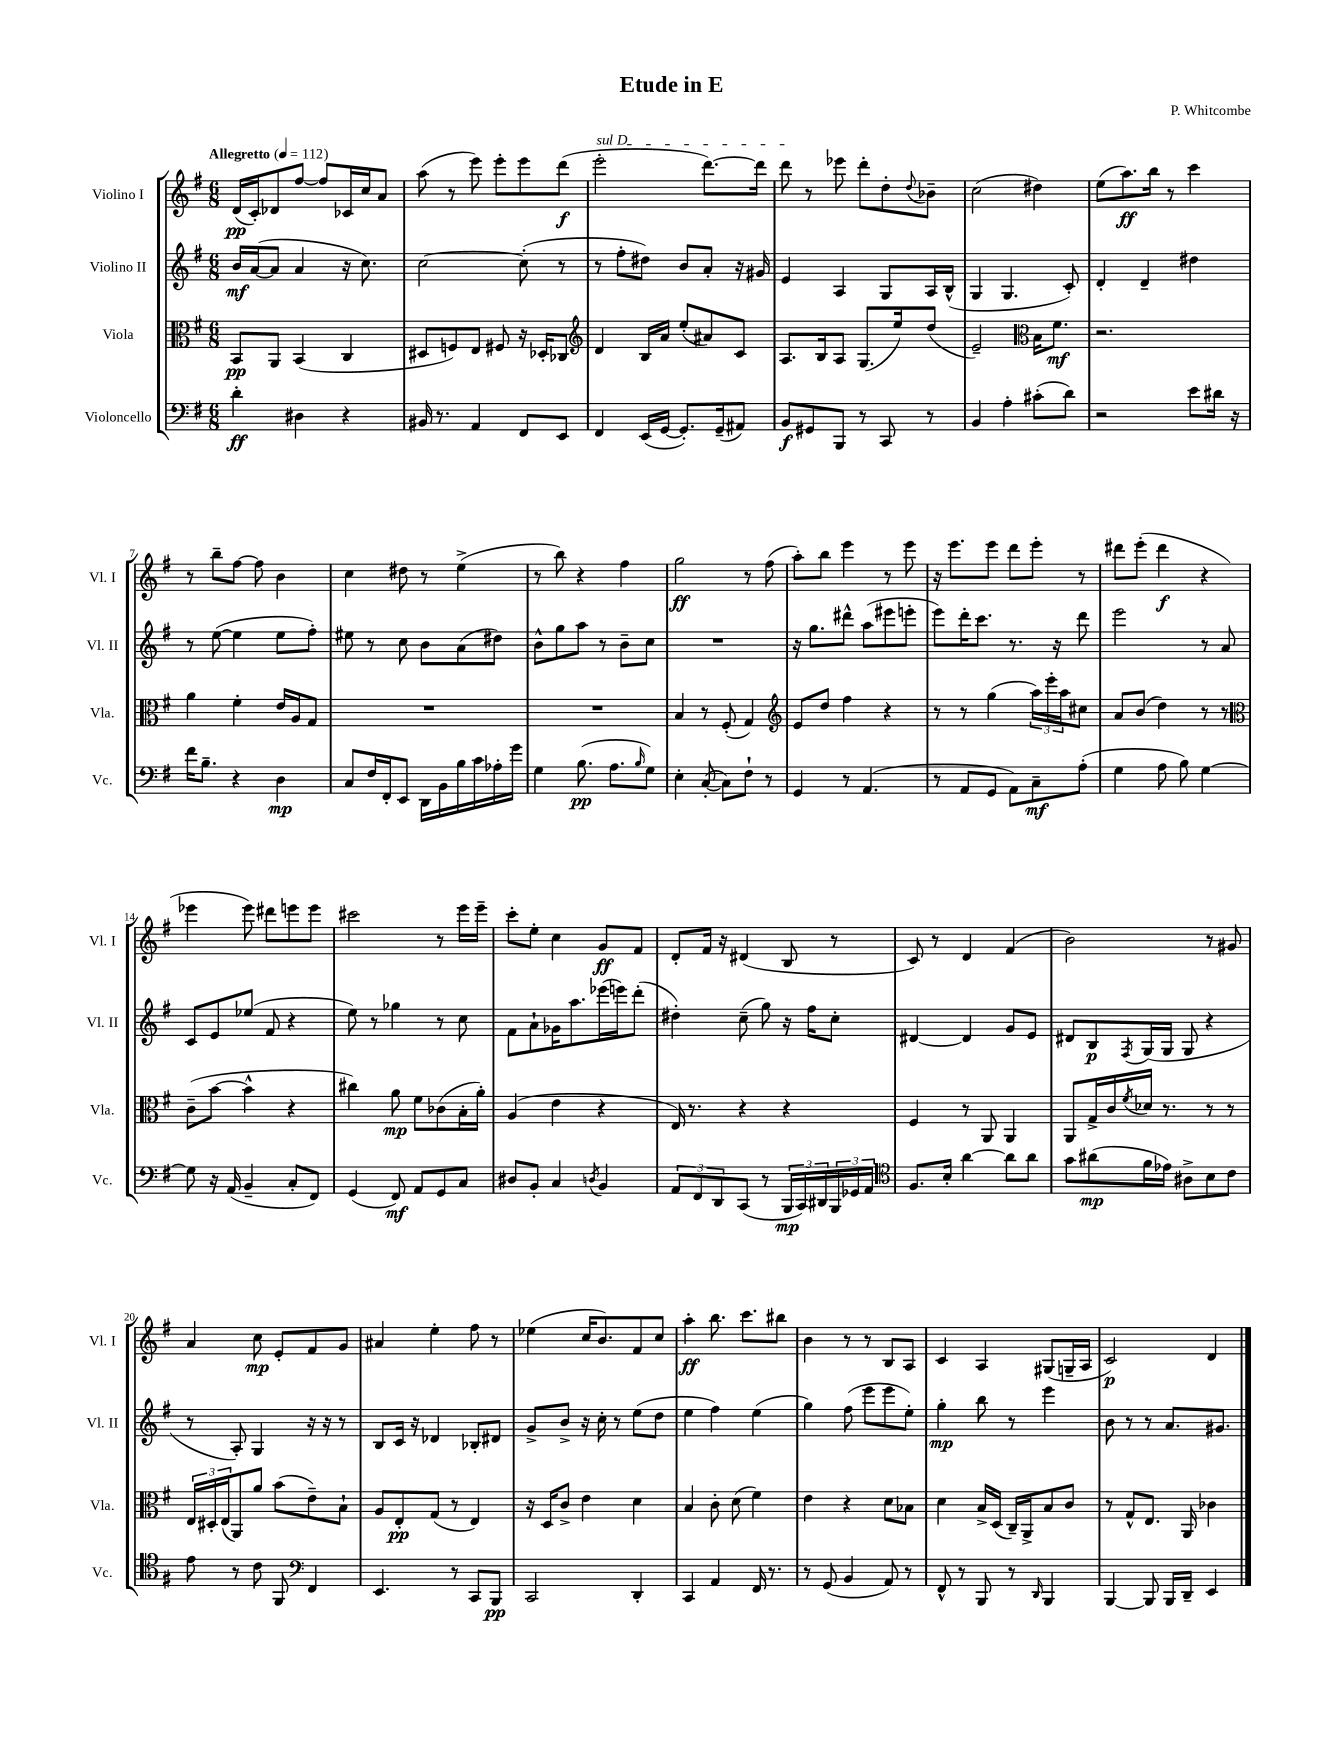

**kern	**kern	**kern	**kern
*staff4	*staff3	*staff2	*staff1
*clefF4	*clefC3	*clefG2	*clefG2
*k[f#]	*k[f#]	*k[f#]	*k[f#]
*M6/8	*M6/8	*M6/8	*M6/8
*MM112	*MM112	*MM112	*MM112
4d'\	8BB/L	16b/LL	(16d/LL
.	.	([16a/J	16c'/J)
.	8AA/J	8a/]J	8d-/
4D#\	(4BB/	4a/	[8ff#/J
.	.	.	8ff#/]L
4r	4C/	16r	16c-/L
.	.	8.cc\)	16cc/J
.	.	.	8a/J
=	=	=	=
16BB#/	8D#/L	[2cc\	(8aa\
8.r	.	.	.
.	8F/)	.	8r
4AA/	8E/J	.	8eee\)
.	8F#/	.	8eee'\L
8FF#/L	16r	(8cc'\]	8eee\
.	16D-'/LK	.	.
8EE/J	8C-/J	8r	(8ddd\J
=	=	=	=
*	*clefG2	*	*
4FF#/	4d/	8r	2eee'\
.	.	8ff#'\L	.
(16EE/LL	16B/LL	8dd#\J)	.
[16GG/JJ	16a/JJ	.	.
8.GG'/]L)	(8ee'/L	8b/L	.
.	8a#/)	8a'/J	[8.ddd\L)
(16GG~/k	.	.	.
8AA#/J)	8c/J	16r	.
.	.	16g#/	16ddd\]Jk
=	=	=	=
8BB/L	8.A/L	4e/	8ddd\
8GG#/	.	.	8r
.	16B/k	.	.
8BBB/J	8A/J	4A/	8eee-\
8r	(8.G/L	.	8ddd'\L
8CC/	.	8G/L	8dd'\
.	16ee/k)	.	.
.	.	.	8qqdd/
8r	(8dd/J	16A/L	8b-~\J
.	.	(16B^^/JJ	.
=	=	=	=
4BB/	2e~/)	4G/	(2cc\
4A'\	.	4.G/	.
*	*clefC3	*	*
(8c#'\L	16B\LK	.	4dd#\)
.	8.f#\J	.	.
8d\J)	.	8c'/)	.
=	=	=	=
2r	2.r	4d'/	(8ee\L
.	.	.	8.aa\)
.	.	4d~/	.
.	.	.	16bb\Jk
.	.	.	8r
8e\L	.	4dd#\	4ccc\
16d#\Jk	.	.	.
16r	.	.	.
=	=	=	=
16f#\LK	4a\	8r	8r
8.B~\J	.	.	.
.	.	([8ee\	8bb~\L
4r	4f#'\	4ee\]	[8ff#\J
.	.	.	8ff#\]
4D\	16e/LL	8ee\L	4b\
.	16A/J	.	.
.	8G/J	8ff#'\J)	.
=	=	=	=
8C/L	2.r	8ee#\	4cc\
16F#/L	.	8r	.
16FF#'/J	.	.	.
8EE/J	.	8cc\	8dd#\
16DD\LL	.	8b\L	8r
16BB\	.	.	.
16B\	.	(8a\	(4ee^\
16c\	.	.	.
16A-'\	.	8dd#\J)	.
16g\JJ	.	.	.
=	=	=	=
4G\	2.r	8b^^\L	8r
.	.	8gg\	8bb\)
(8.B\	.	8aa\J	4r
.	.	8r	.
8.A\L	.	.	.
.	.	8b~\L	4ff#\
16qqB/	.	.	.
8G\J)	.	8cc\J	.
=	=	=	=
4E'\	4B/	2.r	2gg\
([8C'/	8r	.	.
8C\]L)	(8F#'/	.	.
8F#`\J	4G/)	.	8r
8r	.	.	(8ff#\
=	=	=	=
*	*clefG2	*	*
4GG/	8e/L	16r	8aa'\L)
.	.	8.gg\L	.
.	8dd/J	.	8bb\J
8r	4ff#\	8ddd#^^\J	4eee\
(4.AA/	.	(8aa\L	.
.	4r	8eee#\	8r
.	.	8eee'\J	8eee\
=	=	=	=
8r	8r	8eee\L)	16r
.	.	.	8.eee\L
8AA/L	8r	16ddd'\K	.
.	.	8.ccc\J	.
8GG/J	(4gg\	.	8eee\J
8AA\L)	.	8.r	8ddd\L
8C~\	24aa\LL)	.	8eee'\J
.	24eee'\	.	.
.	.	16r	.
.	24aa\J	.	.
(8A'\J	8cc#\J	8ddd\	8r
=	=	=	=
4G\	8a/L	2eee\	8ddd#\L
.	(8b/J	.	(8eee'\J
8A\	4dd\)	.	4ddd#\
8B\)	.	.	.
[4G\	8r	8r	4r
.	8r	8a/	.
=	=	=	=
*	*clefC3	*	*
8G\]	(8c~\L	8c/L	4eee-\
16r	[8b\J	8e/	.
(16AA/	.	.	.
4BB~/	4b^^\]	(8ee-/J	8eee-\)
.	.	8f#/	8ddd#\L
8C'/L	4r	4r	8eee\
8FF#/J)	.	.	8eee\J
=	=	=	=
(4GG/	4cc#\)	8ee\)	2ccc#\
.	.	8r	.
8FF#/)	8a\	4gg-\	.
8AA/L	8f#\L	.	.
8GG/	(8c-\	8r	8r
8C/J	16B'\L	8cc\	16eee\LL
.	16a'\JJ)	.	16eee~\JJ
=	=	=	=
8D#/L	(4A/	8f#\L	8ccc'\L
8BB'/J	.	8a`\	8ee'\J
4C/	4e\	16g-\K	4cc\
.	.	8.aa\	.
8qD/	.	.	.
4BB/	4r	(16eee-\L	8g/L
.	.	16eee\J)	.
.	.	(8ddd'\J	8f#/J
=	=	=	=
12AA/L	16E/)	4dd#'\)	8d'/L
.	8.r	.	.
12FF#/	.	.	.
.	.	.	16f#/Jk
12DD/	.	.	.
.	.	.	16r
(8CC/J	4r	(8cc~\	(4d#/
8r	.	8gg\)	.
24BBB/LL	4r	16r	8B/
24CC/)	.	.	.
.	.	16ff#\LK	.
24DD#/	.	.	.
24BBB/	.	8cc'\J	8r
24GG-/	.	.	.
24AA/JJ	.	.	.
=	=	=	=
*clefC4	*	*	*
8.F#/L	4F#/	[4d#/	8c/)
.	.	.	8r
16B'/Jk	.	.	.
[4a\	8r	4d#/]	4d/
.	8AA/	.	.
8a\]L	4AA/	8g/L	(4f#/
8a\J	.	8e/J	.
=	=	=	=
8g\L	8AA/L	8d#/L	2b\)
(8a#\	16G^/L	8B/	.
.	16c/	.	.
.	8qf#/	8qF#/	.
16f#\L	16d-/JJ	(16G/L	.
16e-\JJ)	8.r	16G/JJ	.
8A#^\L	.	8G/	.
8B\	8r	4r	8r
8c\J	8r	.	8g#/
=	=	=	=
8e\	24E/LL	8r	4a/
.	24D#'/	.	.
.	(24E/J	.	.
8r	8AA/)	8A'/)	.
8c\	8a/J	4G/	8cc\
8FF#/	(8b\L	.	8e'/L
*clefF4	*	*	*
4FF#/	8e~\)	16r	8f#/
.	.	16r	.
.	8B`\J	8r	8g/J
=	=	=	=
4.EE/	8A/L	8B/L	4a#/
.	8E'/	16c/Jk	.
.	.	16r	.
.	(8G/J	4d-/	4ee'\
8r	8r	.	.
8CC/L	4E/)	8B-'/L	8ff#\
8BBB/J	.	8d#/J	8r
=	=	=	=
2CC/	16r	8g^/L	(4ee-\
.	16D/LK	.	.
.	8c^/J	8b^/J	.
.	4e\	16r	16cc/LK
.	.	16cc'\	8.b/)
.	.	8r	.
4DD'/	4d\	(8ee\L	8f#/
.	.	8dd\J	8cc/J
=	=	=	=
4CC/	4B/	4ee\	4aa'\
4AA/	8c'\	4ff#\)	8.bb\
.	(8d\	.	.
.	.	.	8.ccc\L
16FF#/	4f#\)	(4ee\	.
8.r	.	.	.
.	.	.	8bb#\J
=	=	=	=
8r	4e\	4gg\)	4b\
(8GG/	.	.	.
4BB/	4r	(8ff#\	8r
.	.	8eee\L	8r
8AA/)	8d\L	8eee\	8B/L
8r	8B-\J	8ee'\J)	8A/J
=	=	=	=
8FF#^^/	4d\	4gg'\	4c/
8r	.	.	.
8BBB/	16B^/LL	8bb\	4A/
.	(16D/JJ	.	.
8r	16C~/LL)	8r	.
.	16AA^/J	.	.
16qqDD/	.	.	.
4BBB/	8B/	4eee\	(8G#/L
.	8c/J	.	16G~/L
.	.	.	16A/JJ
=	=	=	=
[4BBB/	8r	8b\	2c/)
.	8G^^/L	8r	.
8BBB/]	8.E/J	8r	.
16BBB/LL	.	8.a/L	.
16DD~/JJ	16AA/	.	.
4EE/	4c-\	.	4d/
.	.	8.g#/J	.
==	==	==	==
*-	*-	*-	*-
